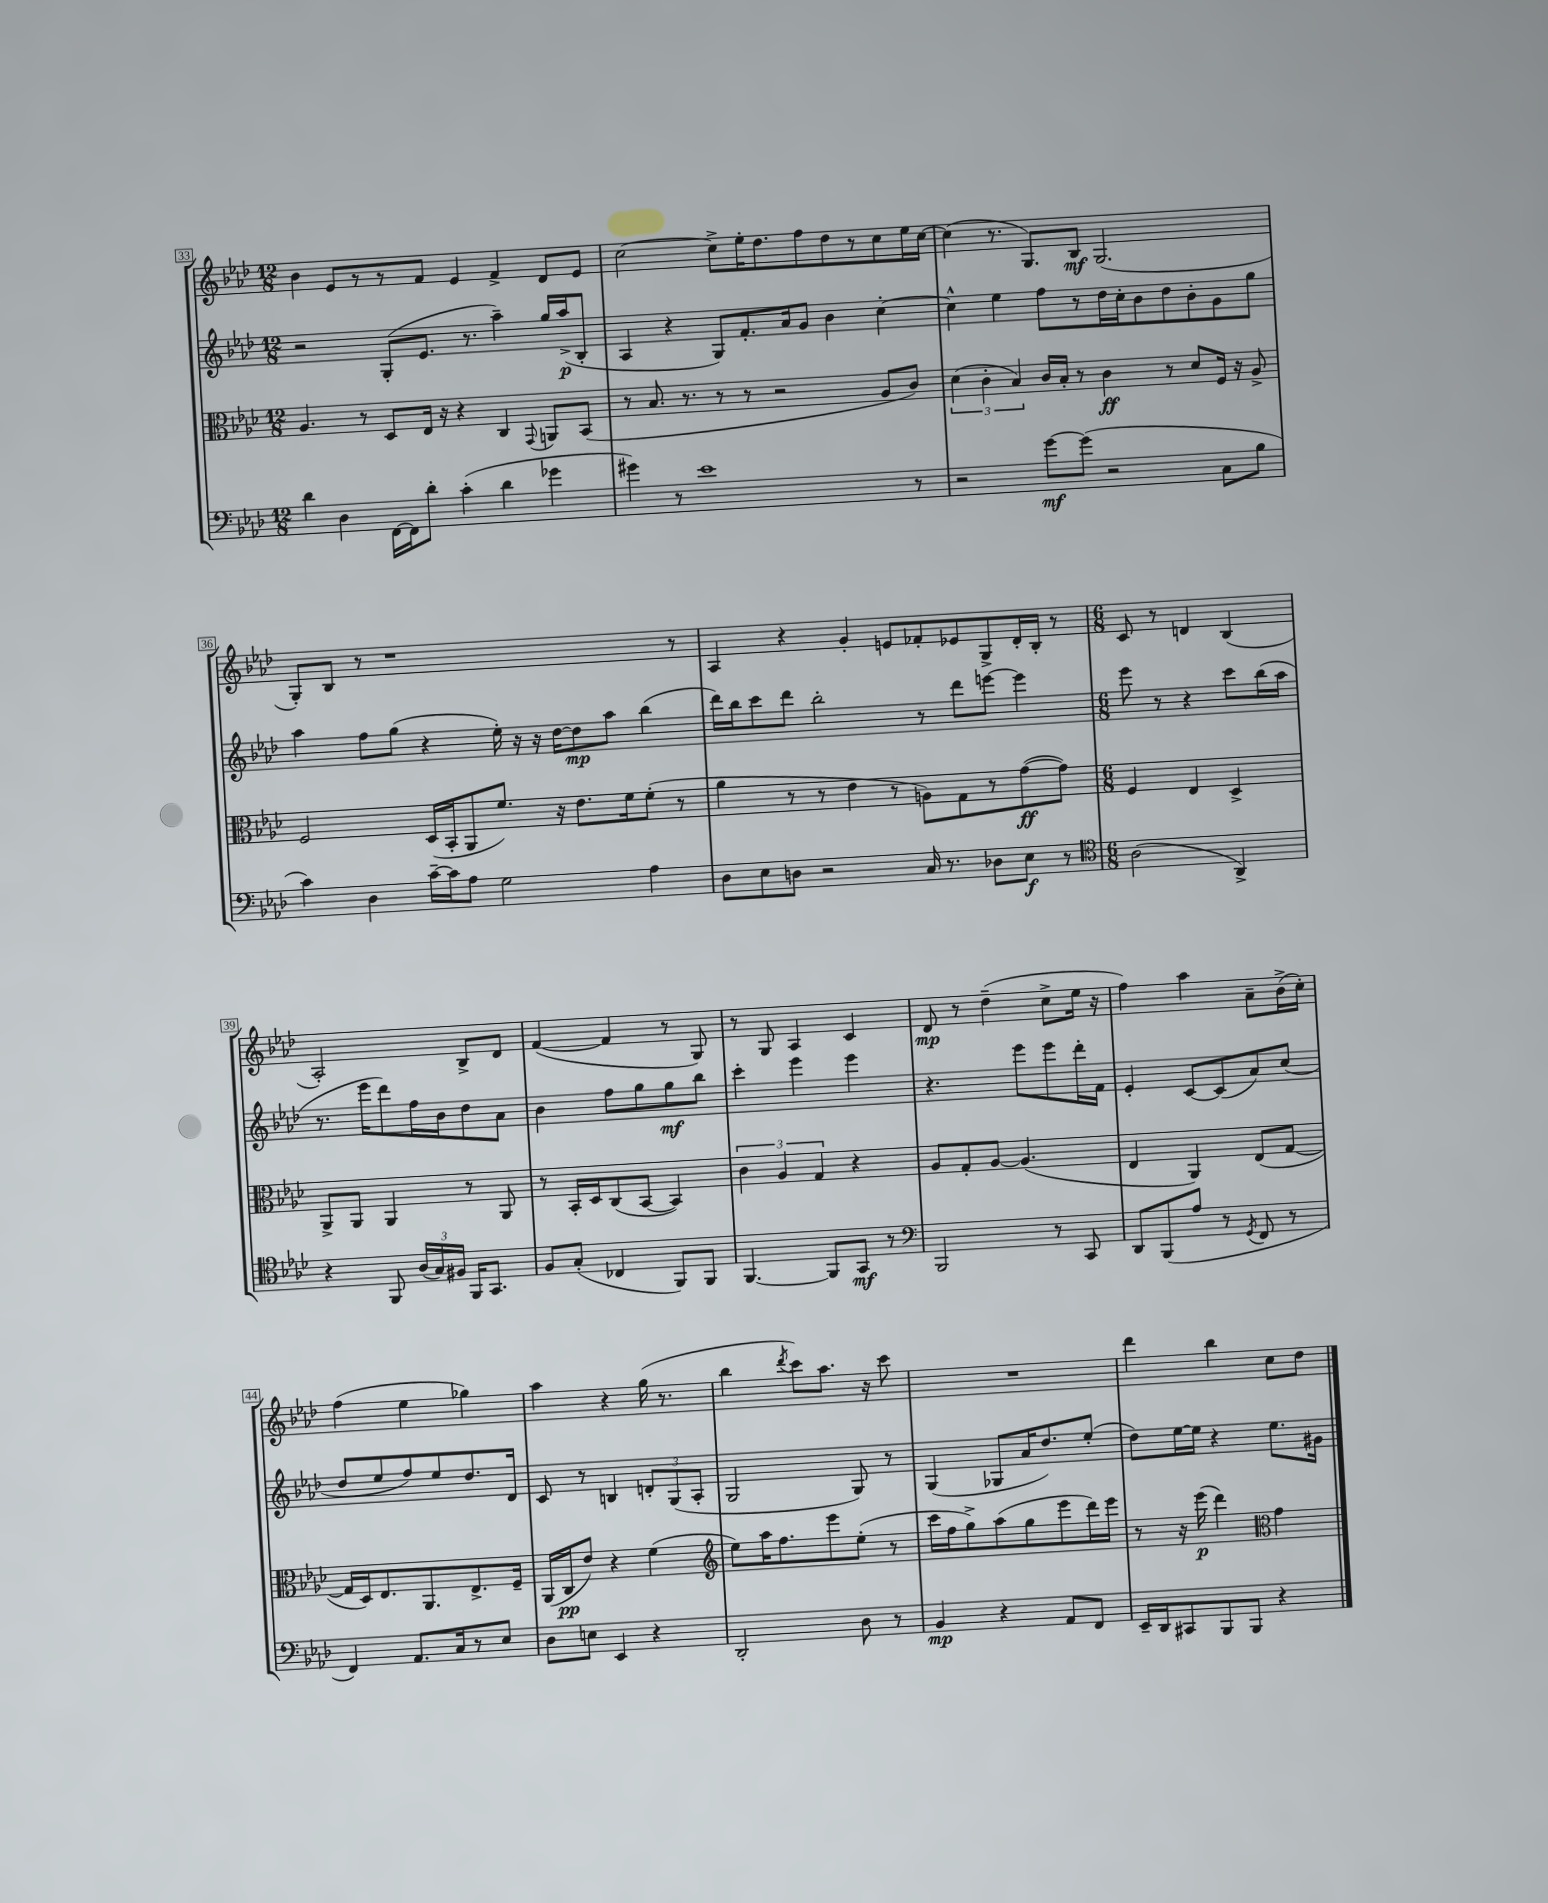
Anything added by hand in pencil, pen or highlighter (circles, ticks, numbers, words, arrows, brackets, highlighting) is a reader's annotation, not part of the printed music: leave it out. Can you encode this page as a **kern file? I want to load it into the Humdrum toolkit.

**kern	**kern	**kern	**kern
*staff4	*staff3	*staff2	*staff1
*clefF4	*clefC3	*clefG2	*clefG2
*k[b-e-a-d-]	*k[b-e-a-d-]	*k[b-e-a-d-]	*k[b-e-a-d-]
*M12/8	*M12/8	*M12/8	*M12/8
4d-	4.A-	2r	4b-
4D-	.	.	8e-
.	8r	.	8r
[16FF	8D-	(8G'	8r
16FF]	.	.	.
8d-'	16E-	8.e-	8f
.	16r	.	.
(4c'	4r	.	4e-
.	.	8.r	.
4d-	4C	4aa-~)	4f^
.	8qqGG	.	.
4g-	8AA	16gg	8d-
.	.	(16aa-^	.
.	(8BB-	8B-'	8e-
=	=	=	=
4g#)	8r	4A-	[2cc
.	8.B-	.	.
8r	.	4r	.
.	8.r	.	.
1e-	.	.	.
.	8r	8G)	8cc^]
.	8r	8.f'	16ee-'
.	.	.	8.dd-
.	2r	.	.
.	.	16a-	.
.	.	8g	8ff
.	.	4b-	8dd-
.	.	.	8r
.	8A-	[4cc'	8cc
8r	8c)	.	16ee-
.	.	.	[16cc
=	=	=	=
2r	(6d-	4cc^^]	(4cc]
.	6c'	.	.
.	.	4ee-	8.r
.	6B-)	.	.
.	.	.	8.G)
[8g	16c	8ff	.
.	16B-'	.	.
(8g]	8r	8r	8B-
2r	4c	16dd-	(2.G
.	.	16cc'	.
.	.	8b-	.
.	8r	8dd-	.
.	8d-	8b-'	.
8C	16F	8g	.
.	16r	.	.
8B-	8A-^	8gg	.
=	=	=	=
4c)	2F	4aa-	8G')
.	.	.	8B-
4D-	.	8ff	8r
.	.	(8gg	1r
[16c~	(16D-	4r	.
16c]	16BB-'	.	.
8A-	8AA-	.	.
2G	8.f)	16ee-')	.
.	.	16r	.
.	.	16r	.
.	16r	[16dd-	.
.	8.e-	8dd-]	.
.	.	8aa-	.
.	16f	.	.
4A-	(8f'	(4bb-	.
.	8r	.	8r
=	=	=	=
8D-	4a-	16ddd-)	4A-
.	.	16bb-	.
8E-	.	8ccc	.
8D	8r	8ddd-	4r
2r	8r	2bb-'	.
.	4e-	.	4g'
.	8r	.	8e
16C	8A)	8r	8f-'
8.r	.	.	.
.	8G	8ddd-	8e-
8D-	8r	[8eee	8G^
8E-	([8g	4eee]	16d-'
.	.	.	16B-'
8r	8g])	.	8r
=	=	=	=
*clefC4	*	*	*
*M6/8	*M6/8	*M6/8	*M6/8
(2A-	4F	8eee-	8c
.	.	8r	8r
.	4E-	4r	4d
4AA-^)	4D-^	8ccc	(4B-
.	.	(16bb-	.
.	.	16aa-	.
=	=	=	=
4r	8AA-^	8.r	2A-')
.	8AA-	.	.
.	.	16eee-	.
8FF	4AA-	8ddd-)	.
(24A-	.	16ff	.
24G)	.	.	.
.	.	16b-	.
24F#	.	.	.
16FF	8r	8dd-	8B-^
8.GG	.	.	.
.	8AA-	8a-	8d-
=	=	=	=
8F	8r	4b-	([4f
(8G'	16BB-'	.	.
.	16D-	.	.
4C-	(8C	8ff	4f]
.	[8BB-	8gg	.
8FF)	4BB-])	8gg	8r
8FF	.	8bb-	8G)
=	=	=	=
[4.FF	6c	4ccc'	8r
.	.	.	8G
.	6A-	.	.
.	.	4eee-	4A-
.	6G	.	.
8FF]	.	.	.
8GG	4r	4eee-	4c
8r	.	.	.
=	=	=	=
*clefF4	*	*	*
2BBB-	8A-	4.r	8d-
.	8G'	.	8r
.	[8A-	.	(4dd-~
.	(4.A-]	8eee-	.
8r	.	8eee-	8cc^
8CC	.	16ddd-'	16ee-
.	.	16f	16r
=	=	=	=
8DD-	4E-	4e-'	4ff)
(8BBB-	.	.	.
8A-	4AA-)	[8c	4aa-
8r	.	(8c]	.
8qGG	.	.	.
8FF	(8E-	8a-)	8a-~
8r	[8G	(8cc	(16b-^
.	.	.	16cc')
=	=	=	=
4FF)	16G]	8dd-	(4ff
.	16D-)	.	.
.	8.E-	8ee-	.
8.AA-	.	8ff)	4ee-
.	8.AA-	.	.
.	.	8ee-	.
16C	.	.	.
8r	8.E-^	8.dd-	4gg-)
8E-	.	.	.
.	16F~	16d-	.
=	=	=	=
8D-	(16AA-	8c	4aa-
.	16C	.	.
8E	8e-)	8r	.
4EE-	4r	4B	4r
4r	(4f	12d'	(16gg
.	.	.	8.r
.	.	(12G	.
.	.	12A-'	.
=	=	=	=
*	*clefG2	*	*
2DD-'	8ee-)	2G	4bb-
.	16aa-	.	.
.	8.ff	.	.
.	.	.	8qddd-
.	.	.	8ccc)
.	8eee-	.	8.aa-
8D-	(8ee-'	8G)	.
.	.	.	16r
8r	8r	8r	8ccc
=	=	=	=
4BB-	16ccc	(4G	2.r
.	16ff	.	.
.	8gg^)	.	.
4r	(8aa-	8G-	.
.	8gg	16a-	.
.	.	8.dd-)	.
8AA-	8eee-	.	.
8FF	16ddd-)	(8ee-'	.
.	16eee-	.	.
=	=	=	=
16EE-~	8r	8dd-)	4ddd-
16DD-	.	.	.
8CC#	16r	[16ee-	.
.	(16eee-	16ee-]	.
8BBB-	4ddd-)	4r	4bb-
8BBB-	.	.	.
*	*clefC3	*	*
4r	4g	8.ee-	8cc
.	.	.	8dd-
.	.	16g#	.
==	==	==	==
*-	*-	*-	*-
